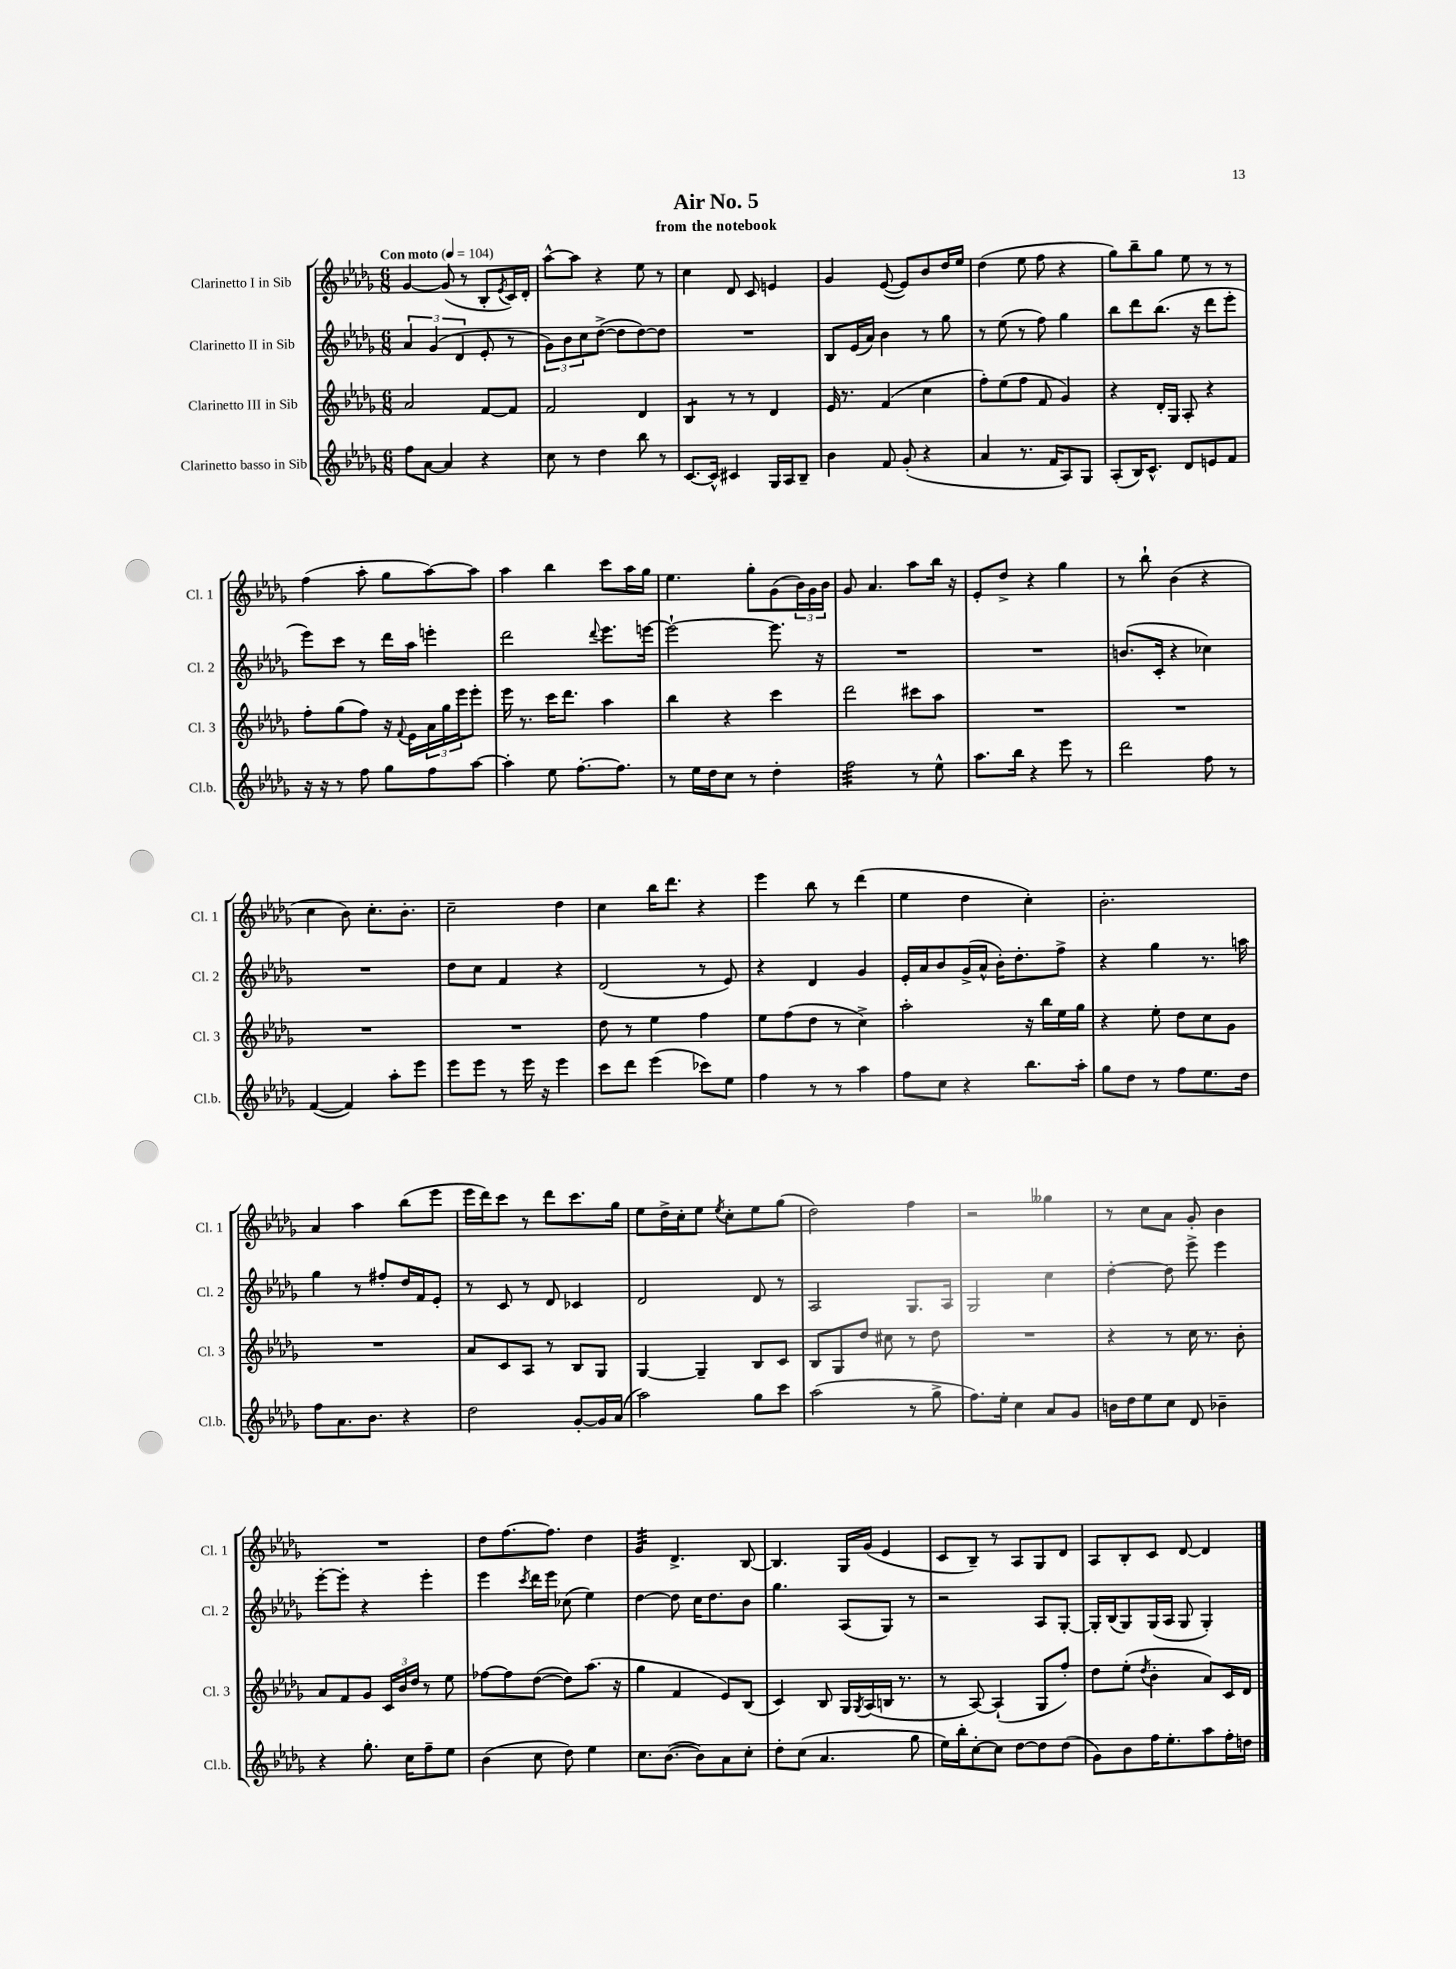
\header { title = "Air No. 5" subtitle = "from the notebook" }
<<
\new StaffGroup <<
\new Staff = "s0" \with { instrumentName = "Clarinetto I in Sib" shortInstrumentName = "Cl. 1" } {
    \clef treble \key des \major \numericTimeSignature \time 6/8 \tempo "Con moto" 4 = 104
    ges'4~ ges'8( r8 bes8-. \acciaccatura { ees'8 } c'16) des'16-. |
    aes''8~-^ aes''8 r4 ees''8 r8 |
    c''4 des'8 c'8 e'4 |
    ges'4 ees'8~( ees'8) bes'8 des''16 ees''16 |
    des''4( ees''8 f''8 r4 |
    ges''8) bes''8-- ges''8 ees''8 r8 r8 |
    f''4( aes''8-. ges''8 aes''8~) aes''8 |
    aes''4 bes''4 c'''8 aes''16 ges''16 |
    ees''4. ges''8-. ges'8( \tuplet 3/2 { bes'16) ges'16 bes'16 } |
    ges'8 aes'4. aes''8 bes''16 r16 |
    ees'8-. des''8-> r4 ges''4 |
    r8 bes''8-! bes'4( r4 |
    c''4 bes'8) c''8.-. bes'8.-. |
    c''2-- des''4 |
    c''4 bes''16 des'''8. r4 |
    ees'''4 bes''8 r8 des'''4( |
    ees''4 des''4 c''4-.) |
    bes'2.-. |
    aes'4 aes''4 bes''8( ees'''8 |
    ees'''16 des'''16) c'''8 r8 des'''8 c'''8. ges''16 |
    ees''8 des''16-> c''16-. ees''8 \acciaccatura { ees''8 } c''8-. ees''8 ges''8( |
    des''2) f''4 |
    r2 geses''4 |
    r8 c''8 aes'8 ges'8-. bes'4 |
    R2. |
    des''8 f''8.~ f''8. des''4 |
    ges'4:32 des'4.-> bes8~ |
    bes4. ges16 ges'16( ees'4 |
    c'8 bes8--) r8 aes8 ges8 des'8 |
    aes8 bes8-. c'8 des'8~ des'4 \bar "|." |
}
\new Staff = "s1" \with { instrumentName = "Clarinetto II in Sib" shortInstrumentName = "Cl. 2" } {
    \clef treble \key des \major \numericTimeSignature \time 6/8
    \tuplet 3/2 { aes'4 ges'4( des'4 } ees'8-. r8 |
    \tuplet 3/2 { ges'8) bes'8 c''8 } des''8~->( des''8 des''8~) des''8 |
    R2. |
    bes8 ees'16( aes'16) bes'4 r8 ges''8 |
    r8 ees''8( r8 f''8) ges''4 |
    bes''8 des'''8 bes''8.( r16 des'''8 ees'''8-. |
    ees'''8) c'''8 r8 des'''16 aes''16 e'''4-. |
    des'''2 \appoggiatura { des'''8 } ees'''8. e'''16~ |
    e'''2~-! e'''8. r16 |
    R2. |
    R2. |
    b'8.( c'16-. r4 ces''4) |
    R2. |
    des''8 c''8 f'4 r4 |
    des'2( r8 ees'8) |
    r4 des'4 ges'4 |
    ees'16-. aes'16 bes'8 ges'16->( aes'16-^ bes'16-.) des''8.-. f''8-> |
    r4 ges''4 r8. a''16 |
    ges''4 r8 fis''8-. des''16 f'16 ees'8-. |
    r8 c'8 r8 des'8 ces'4 |
    des'2 des'8 r8 |
    aes2 ges8. aes16 |
    ges2 c''4 |
    des''4~-. des''8 ees'''8-> ees'''4 |
    ees'''8~-. ees'''8-. r4 ees'''4-. |
    ees'''4 \acciaccatura { c'''8 } des'''16 ees'''16 ces''8( ees''4) |
    des''4~ des''8 c''16 des''8. bes'8 |
    ges''4. aes8( ges8) r8 |
    r2 aes8 ges8~-. |
    ges16-. bes16( ges8) ges16( aes16 ges8 ges4-.) \bar "|." |
}
\new Staff = "s2" \with { instrumentName = "Clarinetto III in Sib" shortInstrumentName = "Cl. 3" } {
    \clef treble \key des \major \numericTimeSignature \time 6/8
    aes'2 f'8~ f'8 |
    f'2 des'4 |
    bes4:8 r8 r8 des'4 |
    ees'16 r8. f'4( c''4 |
    f''8-.) ees''8( f''8 f'8 ges'4) |
    r4 des'16-. ges16 aes8-. r4 |
    f''8-. ges''8( f''8) r16 \appoggiatura { f'8 } ees'16 \tuplet 3/2 { aes'16 ges''16 ees'''16 } ees'''8-. |
    ees'''16 r8. c'''16 des'''8. aes''4 |
    bes''4 r4 c'''4 |
    des'''2 cis'''8 aes''8 |
    R2. |
    R2. |
    R2. |
    R2. |
    des''8 r8 ees''4 f''4 |
    ees''8 f''8( des''8 r8 c''4->) |
    aes''2-. r16 bes''16 ees''16 ges''16 |
    r4 ees''8-. des''8 c''8 ges'8 |
    R2. |
    aes'8 c'8 aes8 r8 bes8 ges8 |
    ges4~ ges4-- bes8 c'8 |
    bes8 ges8 des''8 cis''8 r8 des''8 |
    R2. |
    r4 r8 c''16 r8. bes'8-. |
    aes'8 f'8 ges'8 \tuplet 3/2 { c'16 bes'16 des''16 } r8 ees''8 |
    fes''8~ fes''8 des''8~( des''8) aes''8.( r16 |
    ges''4 f'4 ees'8) bes8( |
    c'4) bes8 ges16 \acciaccatura { ges8 } aes16( b16 r8. |
    r8 aes8~) aes4-!( ges8 f''8-.) |
    des''8 ees''8-.( \acciaccatura { des''8 } bes'4-. aes'8) c'16 des'16 \bar "|." |
}
\new Staff = "s3" \with { instrumentName = "Clarinetto basso in Sib" shortInstrumentName = "Cl.b." } {
    \clef treble \key des \major \numericTimeSignature \time 6/8
    f''8 aes'8~ aes'4 r4 |
    c''8 r8 des''4 bes''8 r8 |
    c'8.~ c'16-^ cis'4 ges16 aes16 bes8-- |
    bes'4 f'8 ges'8-.( r4 |
    aes'4 r8. f'16 aes8) ges8 |
    aes8-.( bes16) c'8.-^ des'8 e'8 f'8 |
    r16 r16 r8 f''8 ges''8 f''8 aes''8~ |
    aes''4-. ees''8 f''8.~-. f''8. |
    r8 ees''16 des''16 c''8 r8 des''4-. |
    f''2:32 r8 ees''8-^ |
    aes''8. bes''16 r4 ees'''8 r8 |
    des'''2 f''8 r8 |
    f'4~( f'4) aes''8-. ees'''8 |
    ees'''8 ees'''8 r8 ees'''16 r16 ees'''4 |
    c'''8 des'''8 ees'''4( ces'''8) ees''8 |
    f''4 r8 r8 aes''4 |
    f''8 c''8 r4 bes''8. aes''16-. |
    ges''8 des''8 r8 f''8 ees''8. des''16 |
    f''8 aes'8. bes'8. r4 |
    des''2 ges'8~-. ges'16 aes'16( |
    aes''2) ges''8 c'''8 |
    aes''2( r8 ges''8-> |
    f''8.) ees''16-. c''4 aes'8 ges'8 |
    b'16 des''16 ees''8 c''8 des'8 bes'4-- |
    r4 ges''8.-. c''16 f''8-- ees''8 |
    bes'4( c''8 des''8) ees''4 |
    c''8. bes'8.~( bes'8) aes'8 c''8-. |
    des''8-. c''8( aes'4. ges''8 |
    ees''16) bes''16-. c''8~-. c''8 des''8~ des''8 des''8( |
    ges'8) bes'8 f''16 ees''8.-. aes''8 f''16-. d''16 \bar "|." |
}
>>
>>
\layout { \context { \Score \remove "Bar_number_engraver" } }
